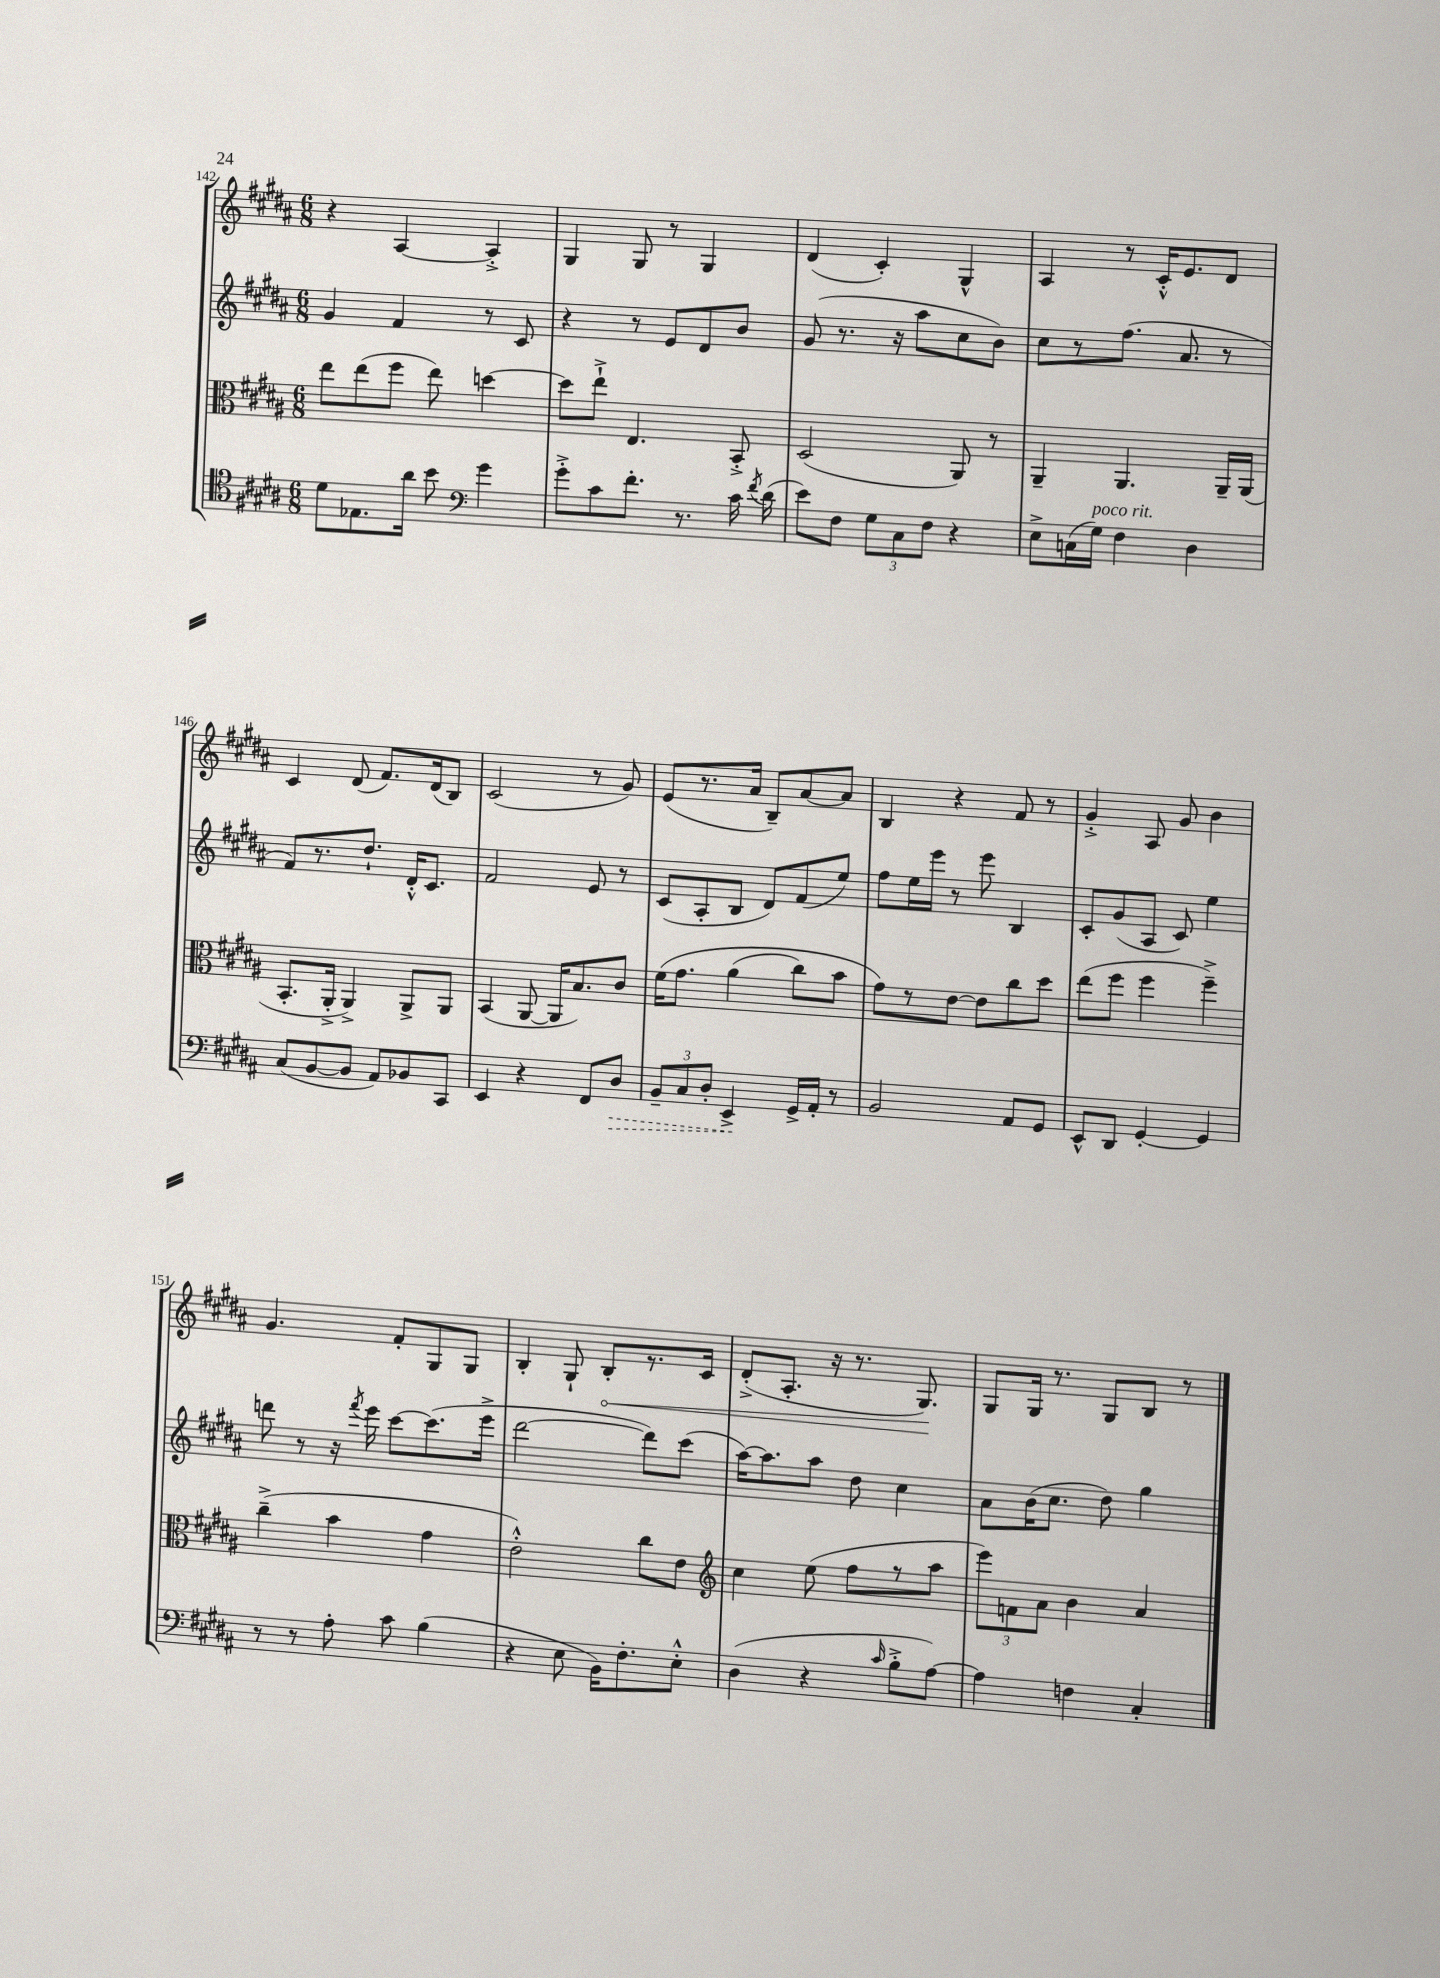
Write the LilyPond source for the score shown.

<<
\new StaffGroup <<
\new Staff = "s0" {
    \clef treble \key b \major \numericTimeSignature \time 6/8
    \autoBeamOff r4 ais4~ ais4-.-> |
    gis4 gis8 r8 gis4 |
    dis'4( cis'4-.) gis4-^ |
    ais4 r8 cis'16[-.-^ e'8. dis'8] |
    cis'4 dis'8( fis'8.[) dis'16( b8]) |
    cis'2( r8 gis'8) |
    e'8[( r8. ais'16] b8[--) ais'8~ ais'8] |
    b4 r4 fis'8 r8 |
    gis'4-.-> ais8 gis'8 b'4 |
    gis'4. fis'8[-. gis8 gis8] |
    b4-. gis8-! \once \override Hairpin.circled-tip = ##t b8[-.\< r8. cis'16] |
    dis'8[-.->( ais8.]-. r16 r8. gis8.\!) |
    gis8[ gis16] r8. gis8[ b8] r8 \bar "|." |
}
\new Staff = "s1" {
    \clef treble \key b \major \numericTimeSignature \time 6/8
    \autoBeamOff gis'4 fis'4 r8 cis'8 |
    r4 r8 e'8[ dis'8 b'8] |
    gis'8( r8. r16 ais''8[ cis''8 b'8]) |
    cis''8[ r8 fis''8.]( ais'8. r8 |
    fis'8[) r8. dis''8.]-! dis'16[-.-^ cis'8.] |
    fis'2 e'8 r8 |
    cis'8[( ais8-. b8] dis'8[) fis'8( e''8]) |
    fis''8[ e''16 e'''16] r8 e'''8 b4 |
    cis'8[-. gis'8( ais8] cis'8) e''4 |
    d'''8 r8 r16 \acciaccatura { fis'''8 } e'''16 cis'''8[~ cis'''8.( e'''16]-> |
    dis'''2~ dis'''8[) cis'''8]( |
    ais''16[~) ais''8. ais''8] dis''8 cis''4 |
    ais'8[ b'16( cis''8.] dis''8) gis''4 \bar "|." |
}
\new Staff = "s2" {
    \clef alto \key b \major \numericTimeSignature \time 6/8
    \autoBeamOff e''8[ e''8( fis''8] e''8) d''4~ |
    d''8[ e''8]-!-> e4. b,8-.-> |
    dis2( ais,8) r8 |
    ais,4-- ais,4. ais,16[-- ais,16]( |
    b,8.[-. ais,16]-.-> ais,4->) ais,8[-> ais,8] |
    b,4( ais,8~ ais,16[ b8.) cis'8] |
    fis'16[\( gis'8.] ais'4( cis''8[) b'8] |
    gis'8[\) r8 e'8]~ e'8[ cis''8 dis''8] |
    e''8[( fis''8] fis''4 fis''4--->) |
    cis''4--->( b'4 gis'4 |
    e'2-.-^) cis''8[ e'8] |
    \clef treble cis''4 e''8( fis''8[ r8 ais''8] |
    \tuplet 3/2 { e'''8[) f'8 ais'8] } b'4 ais'4 \bar "|." |
}
\new Staff = "s3" {
    \clef tenor \key b \major \numericTimeSignature \time 6/8
    \autoBeamOff dis'8[ ees8. ais'16] b'8 \clef bass gis'4 |
    gis'8[-.-> cis'8 fis'8.]-. r8. cis'16 \acciaccatura { fis'8 } dis'16( |
    e'8[) fis8] \tuplet 3/2 { gis8[ cis8 fis8] } r4 |
    e8[-> c16( gis16]^\markup { \italic "poco rit." }) fis4 dis4 |
    cis8[( b,8~ b,8] ais,8[) bes,8 cis,8] |
    e,4 r4 fis,8[ \once \override Hairpin.style = #'dashed-line dis8]\> |
    \tuplet 3/2 { b,8[-- cis8 dis8]-. } e,4->\! gis,16[-> ais,16]-. r8 |
    b,2 ais,8[ gis,8] |
    e,8[-^ dis,8] gis,4~-. gis,4 |
    r8 r8 ais8-. cis'8 b4( |
    r4 e8 b,16[) fis8.-. e8]-.-^ |
    dis4( r4 \grace { cis'16 } b8[-.-> ais8]~) |
    ais4 f4 cis4-. \bar "|." |
}
>>
>>
\layout { \context { \Score currentBarNumber = #142 } }
